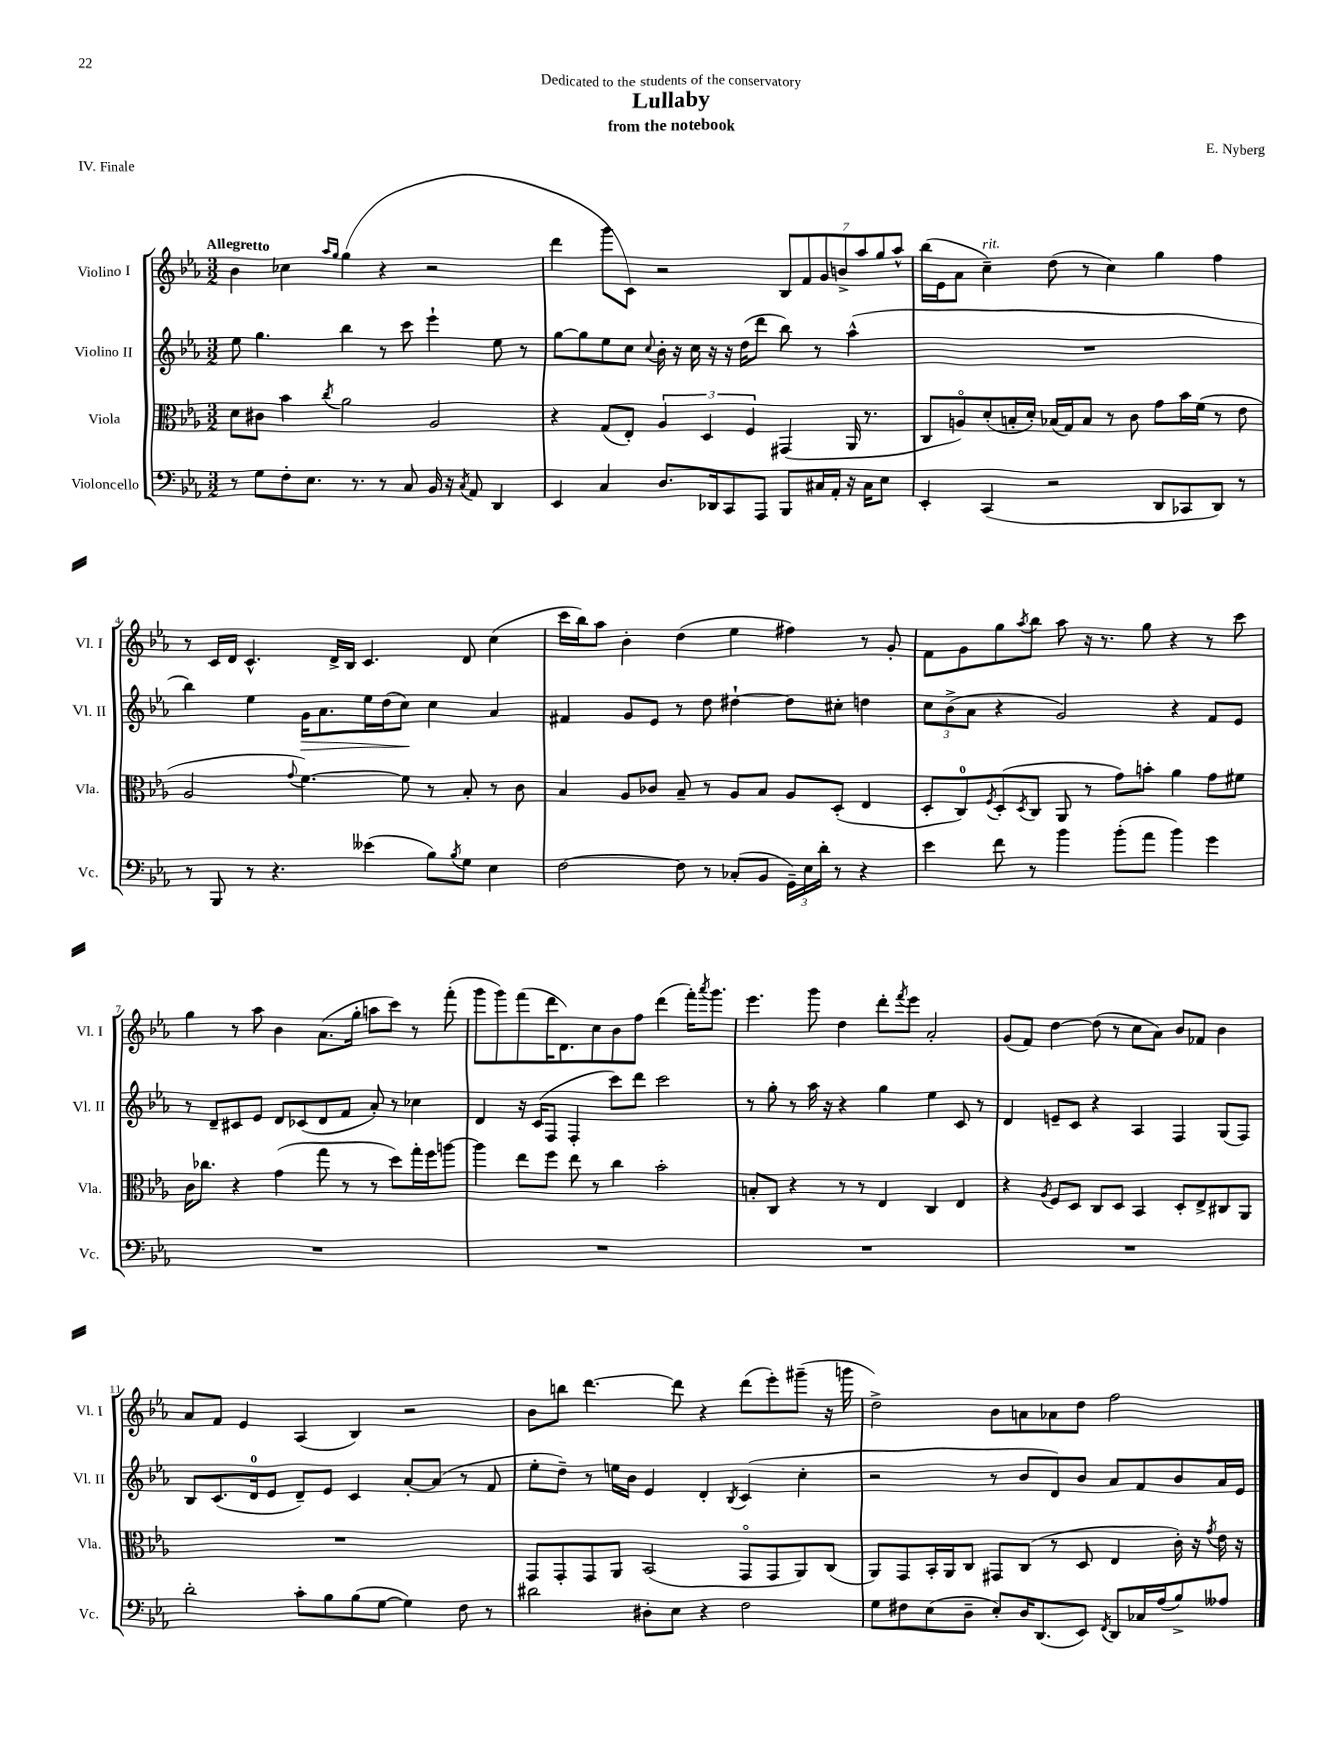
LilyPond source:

\header { title = "Lullaby" composer = "E. Nyberg" subtitle = "from the notebook" dedication = "Dedicated to the students of the conservatory" piece = "IV. Finale" }
<<
\new StaffGroup <<
\new Staff = "s0" \with { instrumentName = "Violino I" shortInstrumentName = "Vl. I" } {
    \clef treble \key ees \major \numericTimeSignature \time 3/2 \tempo "Allegretto"
    bes'4 ces''4 \grace { aes''16 g''16 } g''4( r4 r2 |
    d'''4 g'''8 c'8) r2 \tuplet 7/4 { bes8 f'8 g'8 b'8-> aes''8 g''8 aes''8-^ } |
    bes''16( ees'16 aes'8 c''4--^\markup { \italic "rit." }) d''8( r8 c''4) g''4 f''4 |
    r8 c'16 d'16 c'4.-^ d'16-> bes16 c'4. d'8 c''4( |
    c'''16 bes''16) aes''8 bes'4-. d''4( ees''4 fis''4) r8 g'8-. |
    f'8 g'8 g''8 \acciaccatura { aes''8 } bes''8 aes''8 r16 r8. g''8 r4 r8 c'''8 |
    g''4 r8 aes''8 bes'4 aes'8.( g''16-. a''8 c'''8) r8 f'''8-.( |
    g'''8 g'''8) f'''8( d'''16 d'8.) c''8 bes'8 f''8 d'''4( f'''16-.) \acciaccatura { aes'''8 } g'''8. |
    ees'''4. g'''8 d''4 d'''8-. \acciaccatura { f'''8 } ees'''8 aes'2-. |
    g'8( f'8) d''4~ d''8( r8 c''8 aes'8) bes'8 fes'8 bes'4 |
    aes'8 f'8 ees'4 aes4( bes4) r2 |
    bes'8 b''8 d'''4.~ d'''8 r4 d'''8( ees'''8-.) gis'''8--( r16 g'''16 |
    d''2->) bes'8 a'8 aes'8 d''8 f''2 \bar "|." |
}
\new Staff = "s1" \with { instrumentName = "Violino II" shortInstrumentName = "Vl. II" } {
    \clef treble \key ees \major \numericTimeSignature \time 3/2
    ees''8 g''4. bes''4 r8 c'''8 ees'''4-! ees''8 r8 |
    g''8~ g''8 ees''8 c''8 \appoggiatura { c''8 } bes'16-. r16 c''16 r16 r16 d''16( d'''8 bes''8) r8 aes''4-^( |
    R1. |
    bes''4) ees''4 g'16\> aes'8. ees''16 d''16( c''8\!) c''4 aes'4 |
    fis'4 g'8 ees'8 r8 d''8 dis''4~-! dis''8 cis''8-. d''4 |
    \tuplet 3/2 { c''8 bes'8->( aes'8 } r4 g'2) r4 f'8 ees'8 |
    r8 d'8-- cis'8 ees'8 d'8 ces'8( d'8 f'8 aes'8-.) r8 ces''4 |
    d'4 r16 c'16( f8 f4-. c'''8) d'''8 c'''2 |
    r8 g''8-. r8 aes''16 r16 r4 g''4 ees''4 c'8 r8 |
    d'4 e'8-- c'8 r4 aes4 f4 g8( f8) |
    bes8 c'8.( d'16-0 ees'8 d'8--) ees'8 c'4 aes'8~-. aes'8( r8 f'8 |
    ees''8-. d''8--) r8 e''16 bes'16 ees'4 d'4-. \acciaccatura { bes8 } c'4( c''4-. |
    r2 r8 bes'8 d'8) bes'8 aes'8 f'8 bes'8 aes'16 ees'16 \bar "|." |
}
\new Staff = "s2" \with { instrumentName = "Viola" shortInstrumentName = "Vla." } {
    \clef alto \key ees \major \numericTimeSignature \time 3/2
    d'8 cis'8 bes'4 \acciaccatura { c''8 } aes'2 aes2 |
    r4 g8( ees8-.) \tuplet 3/2 { aes4 d4 f4 } gis,4( aes,16 r8. |
    c8 a8\flageolet) d'8-.( b16-. d'16-.) bes16( g16) bes8 r8 c'8 g'8 bes'16 f'16( r8 ees'8 |
    aes2 \appoggiatura { g'8 } f'4.~) f'8 r8 bes8-. r8 c'8 |
    bes4 aes8 ces'8 bes8-- r8 aes8 bes8 aes8 d8-.( ees4 |
    d8-. c8-0) \acciaccatura { f8 } d8-.( \acciaccatura { d8 } c8 aes,8 r8 g'8) b'8-. aes'4 g'8 fis'8 |
    c'16 ces''8. r4 g'4( g''8 r8 r8 d''8) g''16-. f''16 a''8~ |
    a''4 ees''8 f''8 ees''8 r8 c''4 bes'2-. |
    b8-. c8 r4 r8 r8 ees4 c4 ees4 |
    r4 \acciaccatura { aes8 } f8 d8 c8 d8 bes,4 d8-. ees8-> cis8 aes,8 |
    R1. |
    g,8 g,8-. g,8 aes,8 bes,2( g,8\flageolet g,8 aes,8) c8( |
    aes,8) g,8 bes,16-. aes,16 c8 gis,8 c8( r8 d8 ees4 c'16-.) r16 \acciaccatura { g'8 } ees'16 r16 \bar "|." |
}
\new Staff = "s3" \with { instrumentName = "Violoncello" shortInstrumentName = "Vc." } {
    \clef bass \key ees \major \numericTimeSignature \time 3/2
    r8 g8 f8-. ees8. r8. r8 c8 bes,16 r16 \acciaccatura { c8 } aes,8 d,4 |
    ees,4 c4 d8. des,16 c,8 aes,,8 bes,,8 cis16 aes,16-. r16 cis16 ees8 |
    ees,4-. c,4( r2 d,8 ces,8 d,8) r8 |
    r8 bes,,8 r8 r4. eeses'4( bes8) \acciaccatura { bes8 } g8 ees4 |
    f2~ f8 r8 ces8-.( bes,8 \tuplet 3/2 { g,16--) ees16 d'16-. } r8 r4 |
    ees'4 f'8 r8 bes'4 bes'8-.( aes'8 bes'4) g'4 |
    R1. |
    R1. |
    R1. |
    R1. |
    d'2-. c'8-. bes8 bes8( g8~ g4) f8 r8 |
    dis'2 dis8-. ees8 r4 f2 |
    g8 fis8 ees8( d8-- ees8-.) d16 d,8.( ees,8) \acciaccatura { f,8 } d,8 ces16 aes16( bes8->) aeses8 \bar "|." |
}
>>
>>
